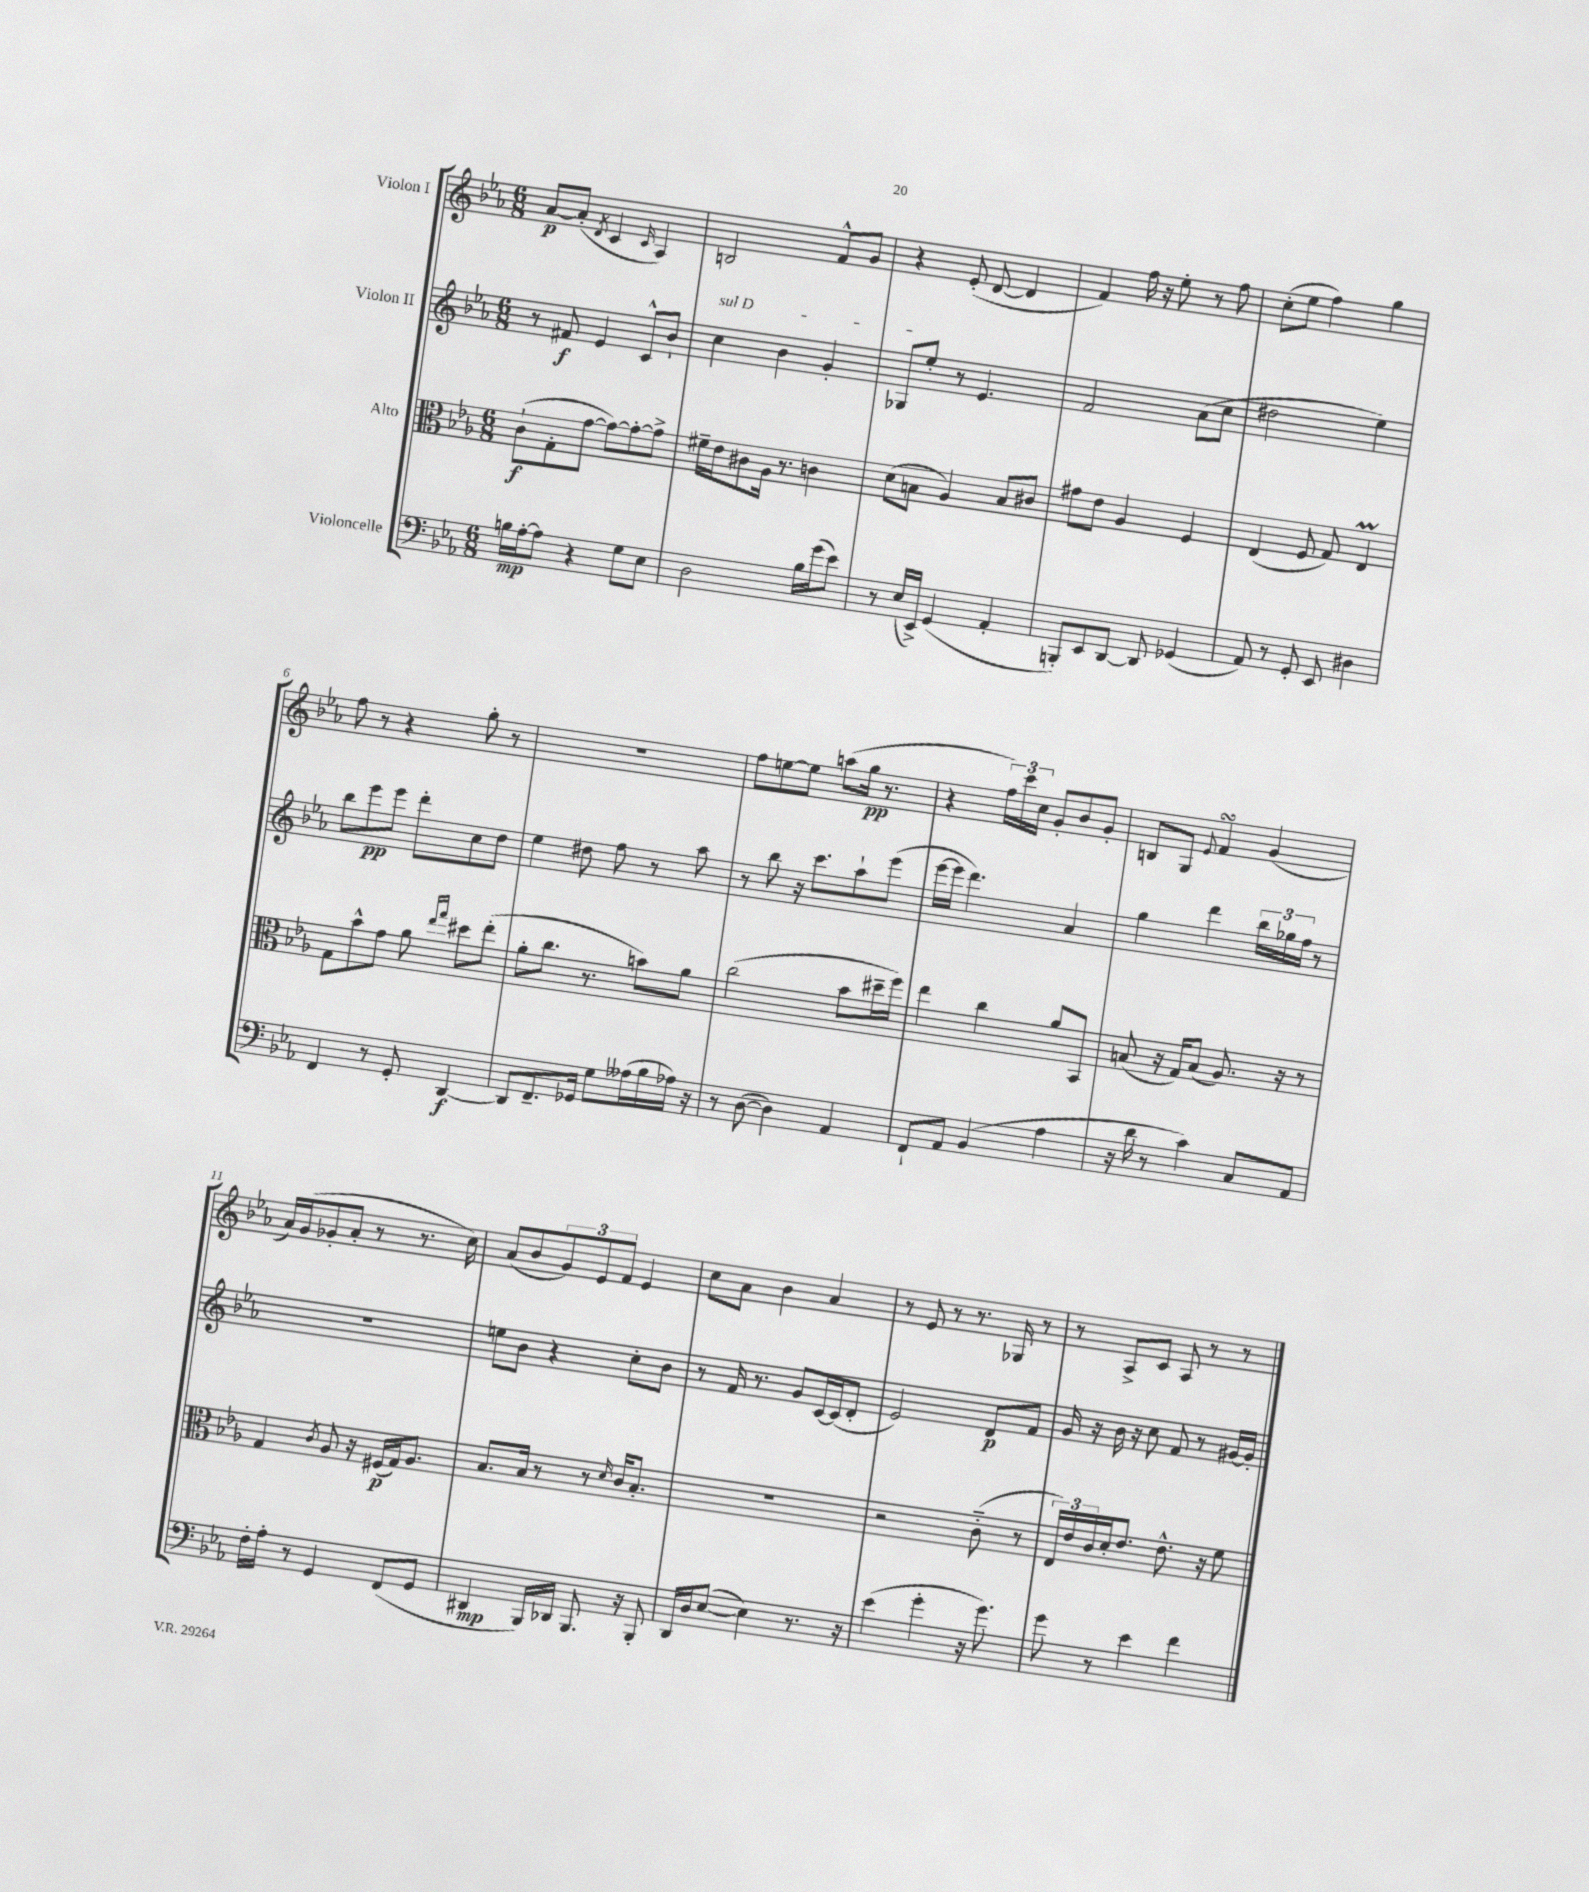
<<
\new StaffGroup <<
\new Staff = "s0" \with { instrumentName = "Violon I" } {
    \clef treble \key ees \major \numericTimeSignature \time 6/8
    aes'8~\p aes'8-.( \acciaccatura { d'8 } c'4 \grace { c'16 } aes4) |
    b2 f'8-^ g'8 |
    r4 ees'8-.( d'8~ d'4 |
    f'4) f''16 r16 ees''8-. r8 f''8 |
    c''8-.( ees''8 f''4) g''4 |
    f''8 r8 r4 g''8-. r8 |
    R2. |
    f''8 e''8~ e''8 a''8( g''16\pp r8. |
    r4 \tuplet 3/2 { f''16) c'''16 c''16 } g'8-. bes'8 g'8-. |
    b8 g8 \appoggiatura { ees'8 } f'4\turn g'4( |
    aes'16) g'16( ges'8-. aes'8-. r8 r8. c''16) |
    aes'8( bes'8 \tuplet 3/2 { g'8) ees'8 f'8 } ees'4 |
    c''8 aes'8 bes'4 aes'4 |
    r8 ees'8 r8 r8. ges16 r8 |
    r8 aes8-> c'8 aes8 r8 r8 \bar "|." |
}
\new Staff = "s1" \with { instrumentName = "Violon II" } {
    \clef treble \key ees \major \numericTimeSignature \time 6/8
    r8 fis'8\f ees'4 c'8-^ bes'8-! |
    \once \override TextSpanner.bound-details.left.text = \markup { \italic "sul D" } c''4\startTextSpan bes'4 g'4-. |
    ges8 ees''8-.\stopTextSpan r8 ees'4. |
    f'2 aes'8( c''8 |
    dis''2 ees''4) |
    bes''8 ees'''8\pp ees'''8 d'''8-. c''8 d''8 |
    ees''4 dis''8 f''8 r8 aes''8 |
    r8 bes''8 r16 c'''8. aes''8-! ees'''8( |
    ees'''16~ ees'''16 d'''4.) aes'4 |
    g''4 d'''4 \tuplet 3/2 { bes''16 ges''16 f''16 } r8 |
    R2. |
    e''8 bes'8 r4 c''8-. bes'8 |
    r8 f'16 r8. g'8 c'16~ c'16( d'8-. |
    ees'2) d'8\p f'8 |
    g'16 r16 bes'16 r16 c''8 f'8 r8 gis'16~ gis'16-. \bar "|." |
}
\new Staff = "s2" \with { instrumentName = "Alto" } {
    \clef alto \key ees \major \numericTimeSignature \time 6/8
    c'8-!\f( g8-. g'8~ g'8~) g'8~-. g'8-> |
    fis'16-- ees'16 cis'8 aes16 r8. c'4 |
    d'8( b8 aes4) b8 cis'8 |
    gis'8 ees'8 aes4 f4 |
    ees4( f8 g8) ees4\prall |
    g8 bes'8-^ g'8 aes'8 \grace { ees''16 g''16 } dis''8 ees''8-.( |
    aes'8-. c''8. r8. b'8) aes'8 |
    c''2( bes'8 dis''16-- f''16) |
    ees''4 c''4 aes'8 bes,8 |
    b8( r16 g16) b8( aes8.) r16 r8 |
    g4 \acciaccatura { c'8 } aes8 r16 fis16\p( g16) aes8. |
    bes8. bes16 r8 r8 \grace { d'16 } c'16 bes8.-. |
    R2. |
    r2 c'8-_( r8 |
    \tuplet 3/2 { ees16) ees'16 c'16 } d'16-. ees'8. ees'8.-^ r16 f'8 \bar "|." |
}
\new Staff = "s3" \with { instrumentName = "Violoncelle" } {
    \clef bass \key ees \major \numericTimeSignature \time 6/8
    b16\mp aes16~-. aes8 r4 g8 ees8 |
    d2 bes16 g'16( ees'8) |
    r8 ees16( ees,16->) g,4( aes,4-. |
    b,,8-.) ees,8 d,8~ d,8 ges,4( |
    aes,8) r8 g,8-. ees,8 dis4 |
    f,4 r8 g,8-. d,4~\f |
    d,8 f,8.-- ges,16 g8 aeses16( bes16 aes16) r16 |
    r8 d8~( d4) aes,4 |
    f,8-! aes,8 bes,4( aes4 |
    r16 d'16 r8 c'4) c8 aes,8 |
    f16-. aes16-. r8 g,4 f,8( g,8 |
    dis,4\mp bes,,16) des,16 bes,,8. r16 bes,,8-. |
    d,16 d16 ees8~( ees4) r8. r16 |
    ees'4( g'4-. r16 g'8.) |
    g'8 r8 ees'4 f'4 \bar "|." |
}
>>
>>
